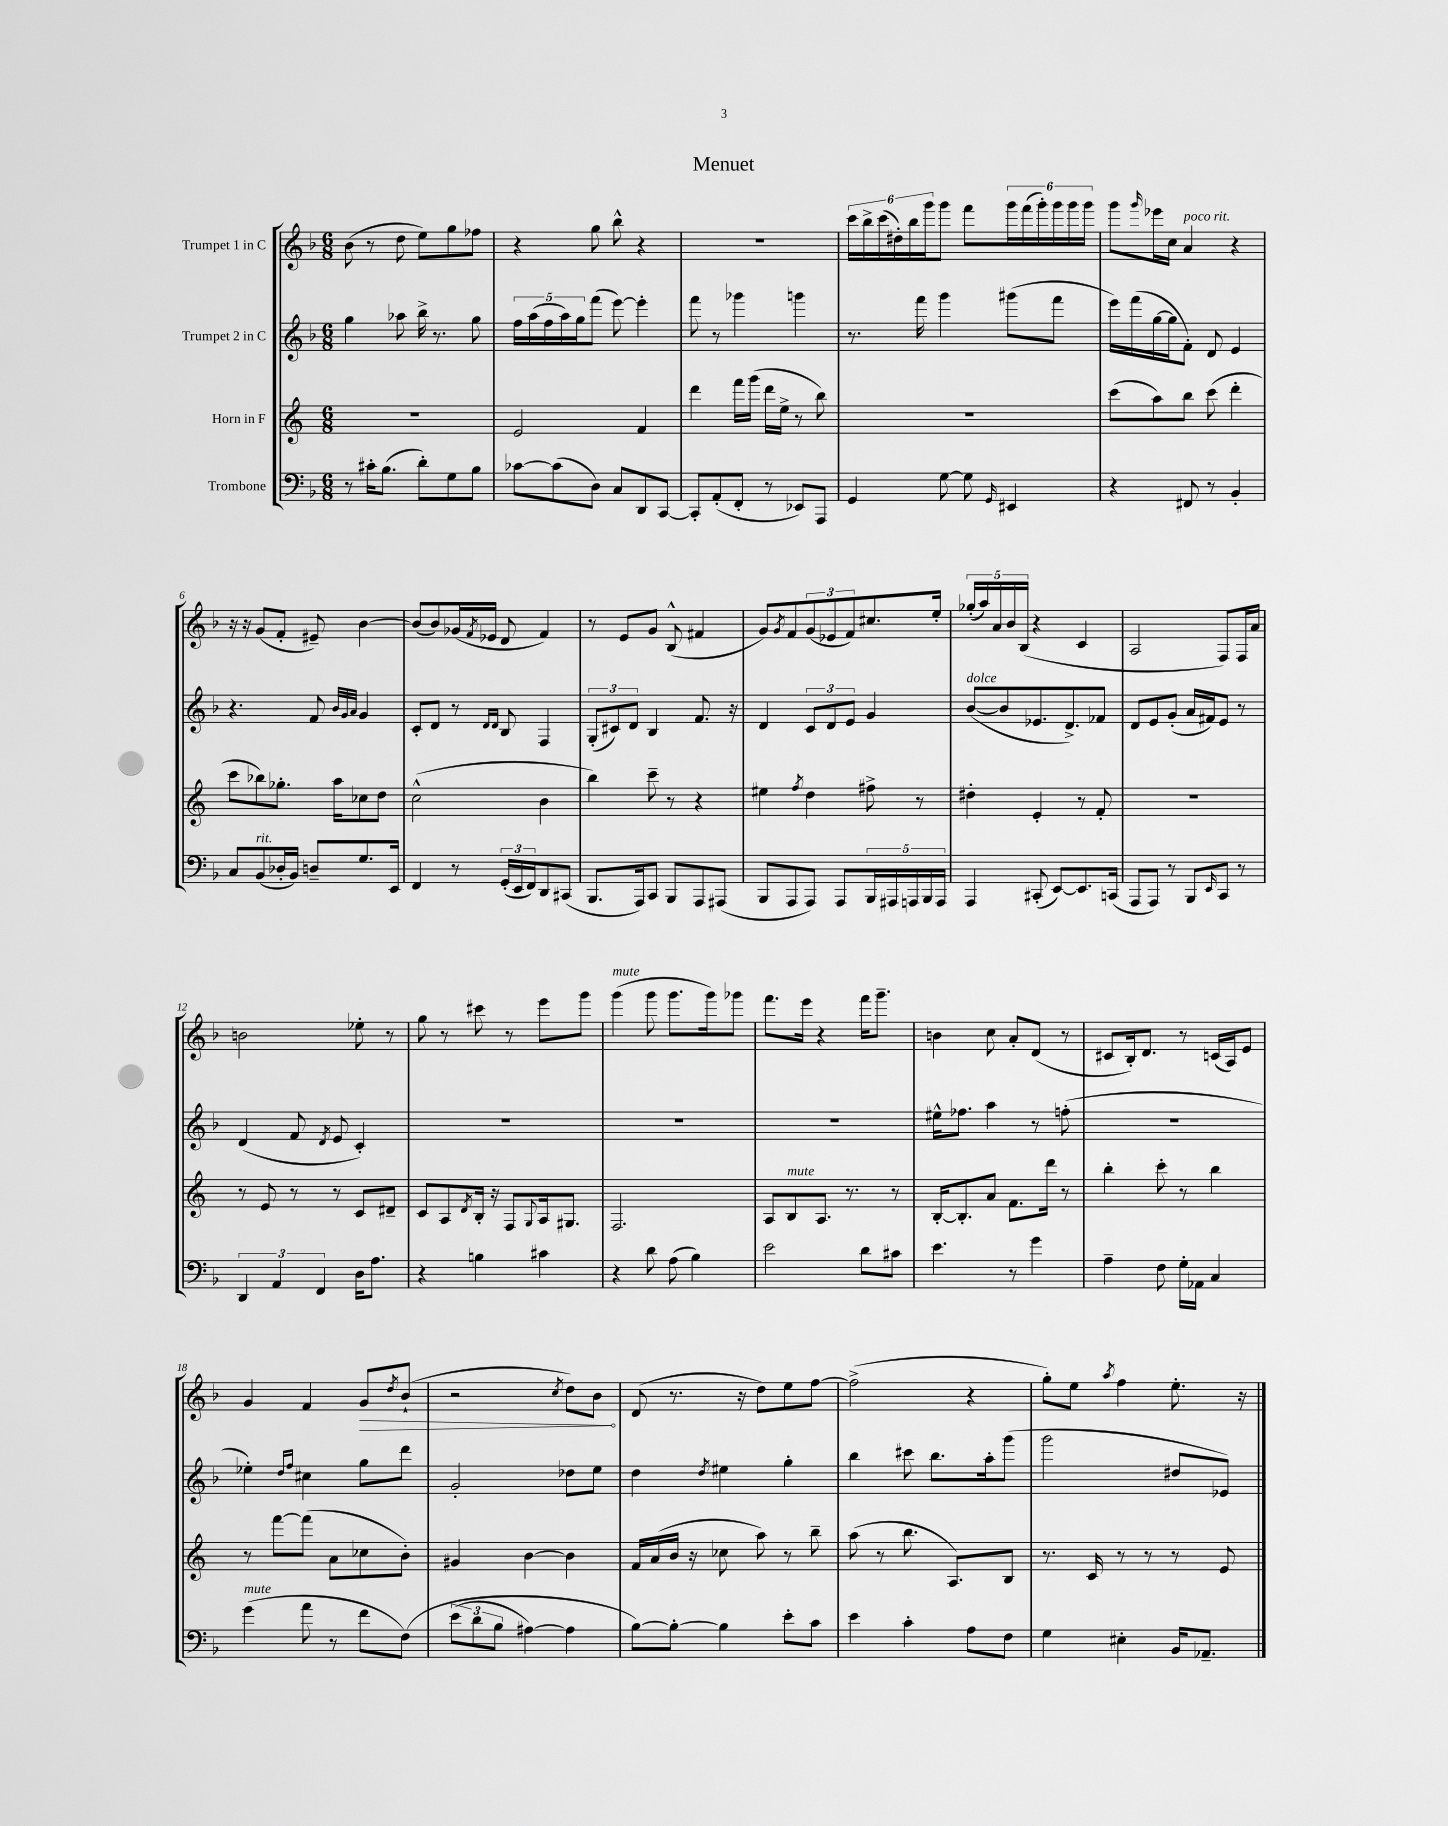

**kern	**kern	**kern	**kern	**dynam
*part4	*part3	*part2	*part1	*part1
*staff4	*staff3	*staff2	*staff1	*staff1
*I"Trombone	*I"Horn in F	*I"Trumpet 2 in C	*I"Trumpet 1 in C	*
*clefF4	*clefG2	*clefG2	*clefG2	*
*k[b-]	*k[]	*k[b-]	*k[b-]	*
*M6/8	*M6/8	*M6/8	*M6/8	*
=1	=1	=1	=1	=1
8r	2.r	4gg\	(8b-\	.
16c#X'\KL	.	.	8r	.
(8.B-\J	.	.	.	.
.	.	8aa-X\	8dd\	.
8d'\L)	.	16bb-^\	8ee\L)	.
.	.	8.r	.	.
8G\	.	.	8gg\	.
8B-\J	.	8gg\	8ff-X\J	.
=2	=2	=2	=2	=2
[8c-X\L	2e/	20ff\LL	4r	.
.	.	(20aa\	.	.
.	.	20ff\	.	.
(8c-\]	.	.	.	.
.	.	20aa\)	.	.
.	.	20gg\J	.	.
8D\J)	.	(8fff\J	8gg\	.
8C/L	.	[8eee\)	8bb-^^\	.
8DD/	4f/	4eee'\]	4r	.
[8CC/J	.	.	.	.
=3	=3	=3	=3	=3
8CC'/L]	4ddd\	8fff\	2.r	.
(8AA'/	.	8r	.	.
8FF'/J	16fff\LL	4ggg-X\	.	.
.	(16ggg\JJ	.	.	.
8r	16ddd\LL	.	.	.
.	16ee^\JJ	.	.	.
8EE-X/L)	8r	4gggn\	.	.
8AAA/J	8bb\)	.	.	.
=4	=4	=4	=4	=4
4GG/	2.r	8.r	24ccc\LL	.
.	.	.	24bb-^\	.
.	.	.	(24ccc\	.
.	.	.	24dd#X'\)	.
.	.	.	24bb-\	.
.	.	16fff\	.	.
.	.	.	24ggg\J	.
[8G\	.	4ggg\	8ggg\J	.
8G\]	.	.	8fff\L	.
16qqGG/	.	.	.	.
4EE#X/	.	(8ggg#X\L	24ggg\L	.
.	.	.	(24fff\	.
.	.	.	24ggg'\)	.
.	.	8fff\J	24ggg\	.
.	.	.	24ggg\	.
.	.	.	24ggg\JJ	.
=5	=5	=5	=5	=5
4r	(8ccc\L	16eee\LL)	8ggg\L	.
.	.	(16fff\	.	.
.	.	.	16qqggg/	.
.	8aa\)	[16gg\	16eee-X\L	.
.	.	16gg\J]	16cc\JJ	.
!	!	!	!LO:TX:a:i:t=poco rit.	!
8FF#X/	8bb\J	8f'\J)	4a/	.
8r	(8ccc\	8d/	.	.
4BB-'/	4ddd'\	4e/	4r	.
!!LO:LB:g=z
=6	=6	=6	=6	=6
8C/L	8ccc\L	4.r	16r	.
.	.	.	16r	.
!LO:TX:a:i:t=rit.	!	!	!	!
(8BB-/	8bb-X\)	.	(8g/L	.
16D-X'/L	8.gg-X'\J	.	8f'/J	.
16BB-/JJ)	.	.	.	.
8Dn~/L	.	8f/	8e#X~/)	.
.	16aa\KL	.	.	.
.	.	32qqb-/LLL	.	.
.	.	32qqg/	.	.
.	.	32qqa/JJJ	.	.
8.G/	8cc-X\	4g/	[4b-\	.
.	8dd\J	.	.	.
16EE/Jk	.	.	.	.
=7	=7	=7	=7	=7
4FF/	(2cc^^\	8c'/L	(8b-/L]	.
.	.	8d/J	8b-/)	.
8r	.	8r	(16g-X/L	.
.	.	.	8qf/	.
.	.	.	16e-X/JJ	.
.	.	16qqd/LL	.	.
.	.	16qqd/JJ	.	.
(24GG'/LL	.	8B-/	8d/	.
24EE/	.	.	.	.
24FF/J)	.	.	.	.
8DD/	4b\	4F/	4f/)	.
(8CC#X/J	.	.	.	.
=8	=8	=8	=8	=8
8.BBB-/L	4bb\)	(12G'/L	8r	.
.	.	12c#X/)	.	.
.	.	.	8e/L	.
.	.	12d/J	.	.
16AAA/k)	.	.	.	.
8CC/J	8ccc~\	4B-/	8g/J	.
8BBB-/L	8r	.	(8B-^^/	.
8AAA/	4r	8.f/	4f#X/	.
(8AAA#X/J	.	.	.	.
.	.	16r	.	.
=9	=9	=9	=9	=9
8BBB-/L	4ee#X\	4d/	8g/L)	.
.	.	.	8qg/	.
8AAA/	.	.	8f/	.
.	8qff/	.	.	.
8AAA/J)	4dd\	12c/L	(12g/	.
.	.	12d/	12e-X/	.
8AAA/L	.	.	.	.
.	.	12e/J	12f/)	.
20BBB-/L	8ff#X^\	4g/	8.cc#X/	.
20AAA#X/	.	.	.	.
20AAAn/	.	.	.	.
.	8r	.	.	.
20BBB-/	.	.	.	.
.	.	.	16ee'/Jk	.
20AAA/JJ	.	.	.	.
=10	=10	=10	=10	=10
!	!	!LO:TX:a:i:t=dolce	!	!
4AAA/	4dd#X'\	([8b-/L	(20gg-X'/LL	.
.	.	.	20aa/)	.
.	.	.	20a/	.
.	.	8b-/]	.	.
.	.	.	20b-/	.
.	.	.	(20B-/JJ	.
(8CC#X'/	4e'/	8.e-X/	4r	.
[8EE/L)	.	.	.	.
.	.	8.d^/)	.	.
8.EE/]	8r	.	4c/	.
.	8f'/	8f-X/J	.	.
(16CCn/Jk	.	.	.	.
=11	=11	=11	=11	=11
8AAA/L	2.r	8d/L	2A/	.
8AAA/J)	.	8e/	.	.
8r	.	(8g'/J	.	.
8BBB-/L	.	16a/LL	.	.
.	.	16f#X/J)	.	.
16qqEE/	.	.	.	.
8CC/J	.	8e/J	8F/L)	.
8r	.	8r	16F/L	.
.	.	.	16a/JJ	.
!!LO:LB:g=z
=12	=12	=12	=12	=12
6DD/	8r	(4d/	2bn\	.
.	8e/	.	.	.
6AA/	.	.	.	.
.	8r	8f/	.	.
6FF/	.	.	.	.
.	.	8qd/	.	.
.	8r	8e/	.	.
16D\KL	8c/L	4c'/)	8ee-X'\	.
8.A\J	.	.	.	.
.	8d#X~/J	.	8r	.
=13	=13	=13	=13	=13
4r	8c/L	2.r	8gg\	.
.	8A/	.	8r	.
.	8qd/	.	.	.
4Bn\	16B'/Jk	.	8ccc#X\	.
.	16r	.	.	.
.	8F/L	.	8r	.
.	8qqG/	.	.	.
4c#X\	16A/k	.	8eee\L	.
.	8.G#X/J	.	.	.
.	.	.	8ggg\J	.
=14	=14	=14	=14	=14
!	!	!	!LO:TX:a:i:t=mute	!
4r	2.F/	2.r	(4ggg\	.
8d\	.	.	8ggg\	.
(8A\	.	.	8.ggg\L	.
4B-\)	.	.	.	.
.	.	.	16ggg\k)	.
.	.	.	8ggg-X\J	.
=15	=15	=15	=15	=15
2e\	8A/L	2.r	8.fff\L	.
!	!LO:TX:a:i:t=mute	!	!	!
.	8B/	.	.	.
.	.	.	16eee\Jk	.
.	8.A/J	.	4r	.
.	8.r	.	.	.
8d\L	.	.	16fff\KL	.
.	.	.	8.ggg~\J	.
8c#X\J	8r	.	.	.
=16	=16	=16	=16	=16
4.e\	[16B'/KL	16ee#X^^\KL	4bn\	.
.	8.B'/]	8.ff-X\J	.	.
.	8a/J	4aa\	8cc\	.
8r	8.f\L	.	8a'/L	.
4g\	.	8r	(8d/J	.
.	16ddd\Jk	.	.	.
.	8r	(8ffn'\	8r	.
=17	=17	=17	=17	=17
4A~\	4bb'\	2.r	8c#X/L	.
.	.	.	16B-'/k)	.
.	.	.	8.d/J	.
8F\	8ccc'\	.	.	.
16G'\LL	8r	.	8r	.
16AA-X\JJ	.	.	.	.
4C/	4bb\	.	(16cn/LL	.
.	.	.	16A/J)	.
.	.	.	8e/J	.
!!LO:LB:g=z
=18	=18	=18	=18	=18
!LO:TX:a:i:t=mute	!	!	!	!
(4g\	8r	4ee-X'\)	4g/	.
.	[8fff\L	.	.	.
.	.	16qqdd/LL	.	.
.	.	16qqff/JJ	.	.
8a\	(8fff\J]	4cc#X\	4f/	.
8r	8a\L	.	.	.
!	!	!	!	!LO:HP:b
8f\L	8cc-X\	8gg\L	8g/L	>
.	.	.	8qdd/	.
(8F\J)	8b'\J)	8ddd\J	(8b-`/J	.
=19	=19	=19	=19	=19
(12e\L	4g#X/	2g'/	2r	.
12d\	.	.	.	.
12B-\J	.	.	.	.
[4A#X\)	[4b\	.	.	.
.	.	.	8qcc/	.
4A#\]	4b\]	8dd-X\L	8dd\L)	.
.	.	8ee\J	8b-\J	.
.	.	.	.	]
=20	=20	=20	=20	=20
[8B-\L)	16f/LL	4dd\	(8d/	.
.	(16a/	.	.	.
8B-'\J_	16b/JJ	.	8.r	.
.	16r	.	.	.
.	.	8qdd/	.	.
4B-\]	8cc-X\	4ee#X\	.	.
.	.	.	16r	.
.	8aa\)	.	8dd\L)	.
8e'\L	8r	4gg'\	8ee\	.
8c\J	8bb~\	.	[8ff\J	.
=21	=21	=21	=21	=21
4e\	(8aa\	4bb-\	(2ff^\]	.
.	8r	.	.	.
4c'\	8.bb\	8ccc#X\	.	.
.	.	8.bb-\L	.	.
.	8.A/L)	.	.	.
8A\L	.	.	4r	.
.	.	16aa'\k	.	.
8F\J	8B/J	(8ggg\J	.	.
=22	=22	=22	=22	=22
4G\	8.r	2ggg\	8gg'\L)	.
.	.	.	8ee\J	.
.	16c/	.	.	.
.	.	.	8qaa/	.
4E#X'\	8r	.	4ff\	.
.	8r	.	.	.
16BB-/KL	8r	8dd#X/L	8.ee'\	.
8.AA-X~/J	.	.	.	.
.	8e/	8e-X/J)	.	.
.	.	.	16r	.
==	==	==	==	==
*-	*-	*-	*-	*-
